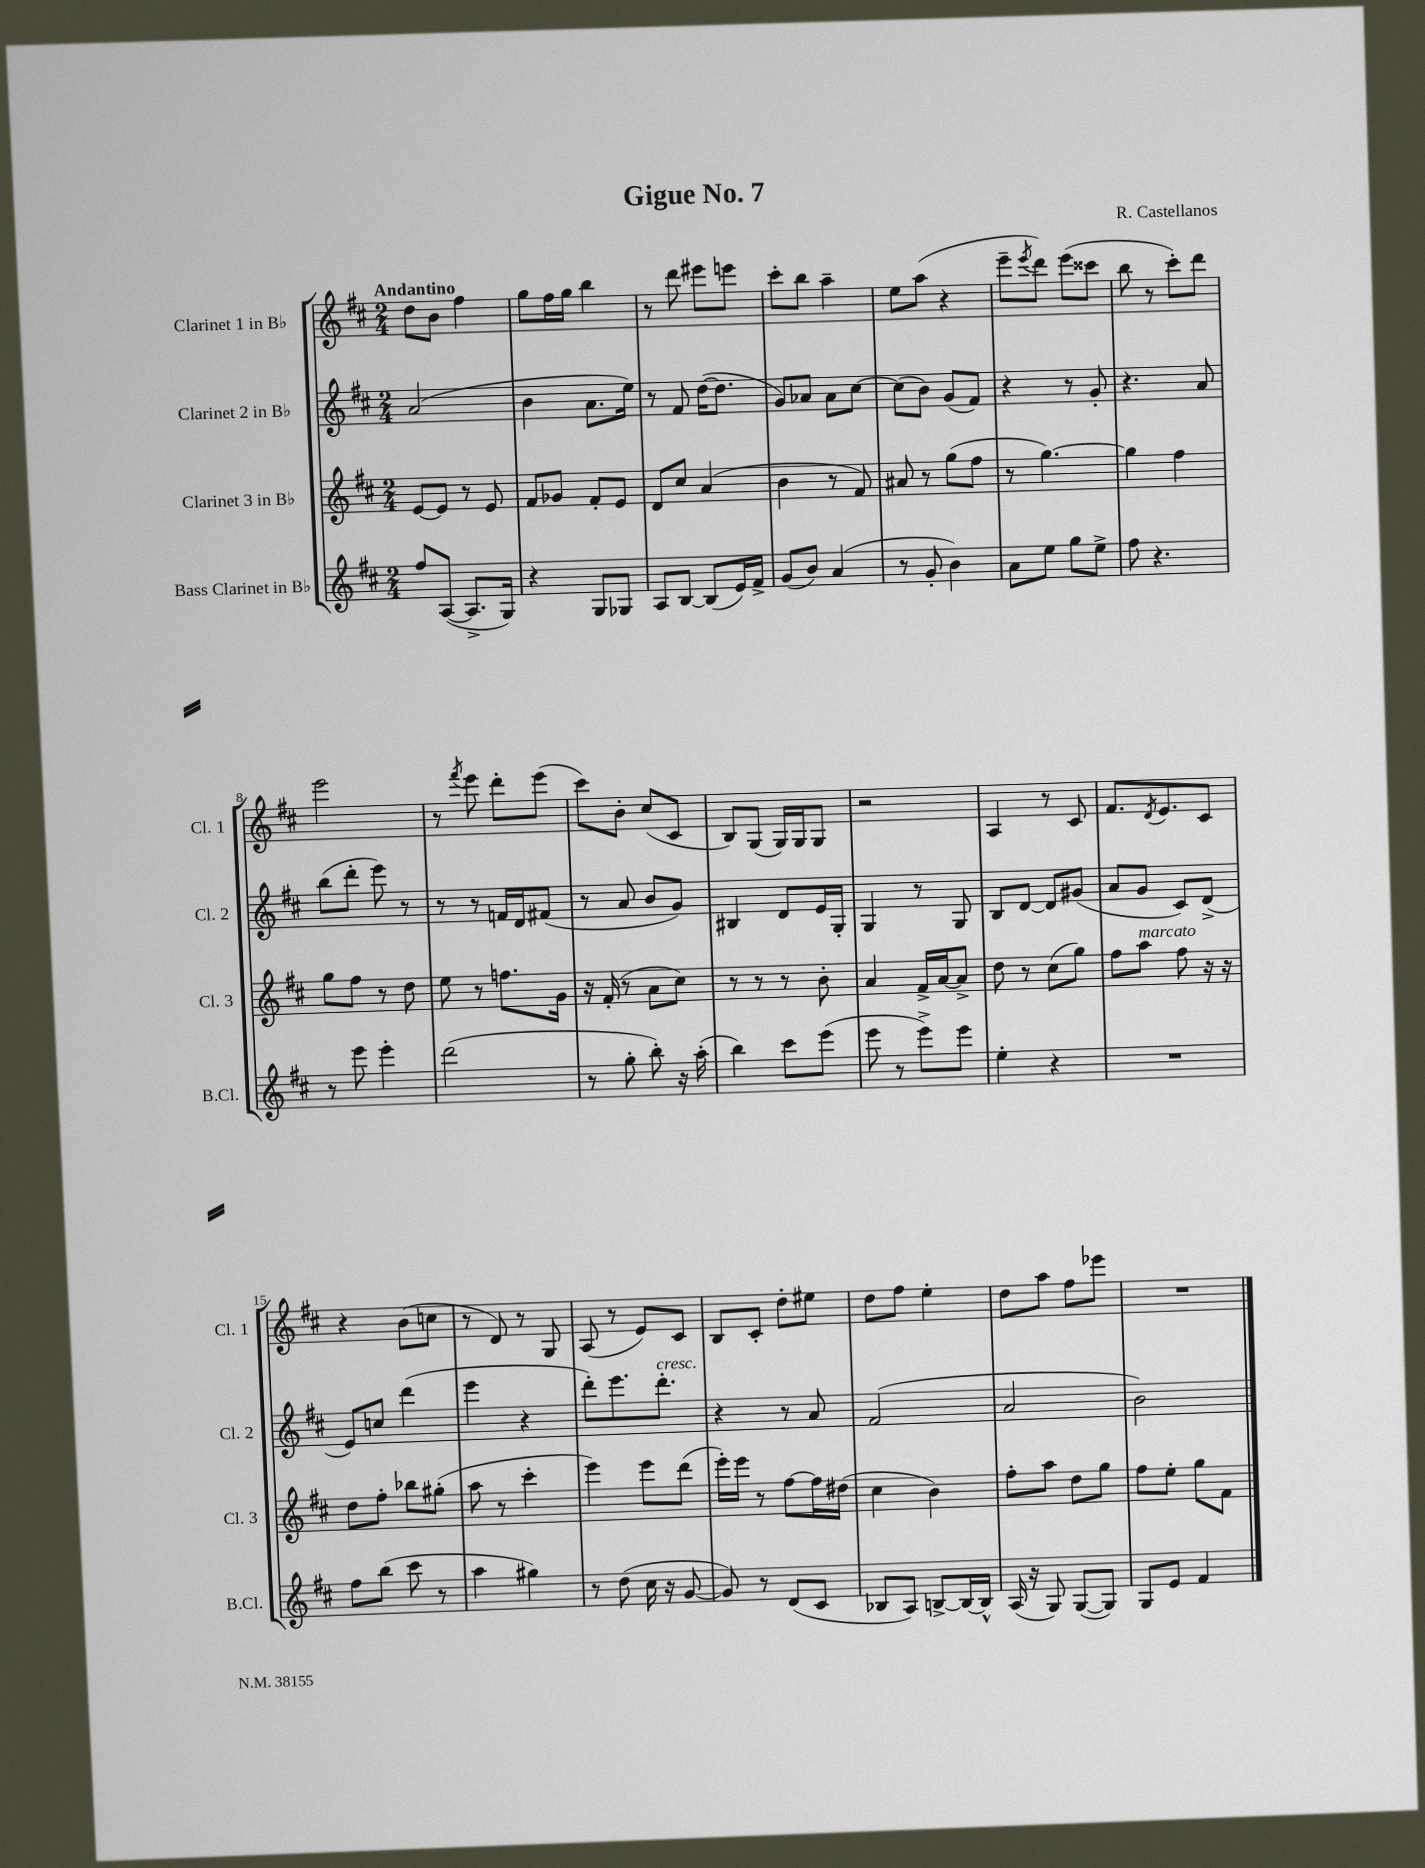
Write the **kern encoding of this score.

**kern	**kern	**kern	**kern
*staff4	*staff3	*staff2	*staff1
*clefG2	*clefG2	*clefG2	*clefG2
*k[f#c#]	*k[f#c#]	*k[f#c#]	*k[f#c#]
*M2/4	*M2/4	*M2/4	*M2/4
8ff#/L	[8e/L	(2a/	8dd\L
([8A/J	8e/]J	.	8b\J
8.A^/]L	8r	.	4ff#\
.	8e/	.	.
16G/Jk)	.	.	.
=	=	=	=
4r	8f#/L	4b\	8gg\L
.	8g-/J	.	16ff#\L
.	.	.	16gg\JJ
8G/L	8f#'/L	8.a\L	4bb\
8G-/J	8e/J	.	.
.	.	16ee\Jk)	.
=	=	=	=
8A/L	8d/L	8r	8r
[8B/J	8cc#/J	8f#/	8ddd\
(8B/]L	(4a/	([16dd\LK	8eee#\L
.	.	8.dd\]J	.
16e/L)	.	.	8eee\J
16f#^/JJ	.	.	.
=	=	=	=
(8g/L	4b\	8g/L)	8ccc#'\L
8b/J)	.	8a-/J	8bb\J
(4a/	8r	8a-\L	4aa~\
.	8f#/)	[8cc#\J	.
=	=	=	=
8r	8a#/	(8cc#\]L	8ee\L
8g'/	8r	8b\J)	(8aa\J
4b\)	(8gg\L	(8g/L	4r
.	8ff#\J	8f#/J)	.
=	=	=	=
8a\L	8r	4r	8eee~\L
.	.	.	8qeee/
8ee\J	[4.gg\)	.	8ddd\J)
8gg\L	.	8r	(8eee\L
8ee^\J	.	8g'/	8ccc##\J
=	=	=	=
8ff#\	4gg\]	4.r	8bb\
4.r	.	.	8r
.	4ff#\	.	8ccc#'\L)
.	.	8a/	8ddd\J
=	=	=	=
8r	8gg\L	(8bb\L	2eee\
8eee\	8ff#\J	8ddd'\J	.
4eee'\	8r	8eee\)	.
.	8dd\	8r	.
=	=	=	=
(2ddd\	8ee\	8r	8r
.	.	.	8qfff#/
.	8r	8r	8eee\
.	8.ff\L	16f/LL	8ddd'\L
.	.	16d/J	.
.	.	(8f#/J	(8eee\J
.	16g\Jk	.	.
=	=	=	=
8r	16r	8r	8ccc#\L)
.	(16f#'/	.	.
8gg'\	8r	8a/	8b'\J
8bb'\)	8a\L	8b/L	(8cc#/L
16r	8cc#\J)	8g/J)	8c#/J
(16aa'\	.	.	.
=	=	=	=
4bb\)	8r	4B#/	8B/L)
.	8r	.	(8G/J
8ccc#\L	8r	8d/L	16G/LL)
.	.	.	16G/J
(8eee\J	8b'\	16e/L	8G/J
.	.	16G'/JJ	.
=	=	=	=
8eee\	4a/	4G/	2r
8r	.	.	.
8eee^\L)	16f#^/LL	8r	.
.	[16a/J	.	.
8eee\J	8a^/]J	8G/	.
=	=	=	=
4ee'\	8dd\	8B/L	4A/
.	8r	[8d/J	.
4r	(8cc#\L	8d/]L	8r
.	8gg\J)	(8g#/J	8c#/
=	=	=	=
2r	8ff#\L	8a/L	8.f#/L
.	8aa\J	8g/J	.
.	.	.	8qd/
.	.	.	8.e/
.	8ff#\	8c#/L)	.
.	16r	(8d^/J	8c#/J
.	16r	.	.
=	=	=	=
8ff#\L	8dd\L	8e/L)	4r
(8bb\J	8ff#'\J	8cc/J	.
8ccc#\	8bb-\L	(4ddd\	(8b\L
8r	(8gg#'\J	.	8cc\J
=	=	=	=
4aa\	8aa\	4eee\	8r
.	8r	.	8d/)
4gg#\)	4ccc#'\	4r	8r
.	.	.	8G/
=	=	=	=
8r	4eee\)	8ddd'\L)	(8A/
(8dd\	.	8.eee\	8r
16cc#\	8eee\L	.	8e/L)
16r	.	8.ddd'\J	.
[8g/	(8ddd\J	.	8c#/J
=	=	=	=
8g/])	16eee'\LL)	4r	8B/L
.	16eee\JJ	.	.
8r	8r	.	8c#'/J
(8d/L	[8ff#\L	8r	8dd'\L
8c#/J	16ff#\]L	8a/	8ee#\J
.	(16dd#\JJ	.	.
=	=	=	=
8B-/L	4cc#\	(2f#/	8dd\L
8A/J)	.	.	8ff#\J
[8B^/L	4b\)	.	4ee'\
16B/_L	.	.	.
16B^^/]JJ	.	.	.
=	=	=	=
(16A/	8ff#'\L	2a/	8dd\L
16r	.	.	.
8G/)	8aa\J	.	8aa\J
([8G/L	8dd\L	.	8ff#\L
8G/]J)	8gg\J	.	8eee-\J
=	=	=	=
8G/L	8ff#\L	2b\)	2r
8e/J	8ee'\J	.	.
4f#/	8gg\L	.	.
.	8f#\J	.	.
==	==	==	==
*-	*-	*-	*-
